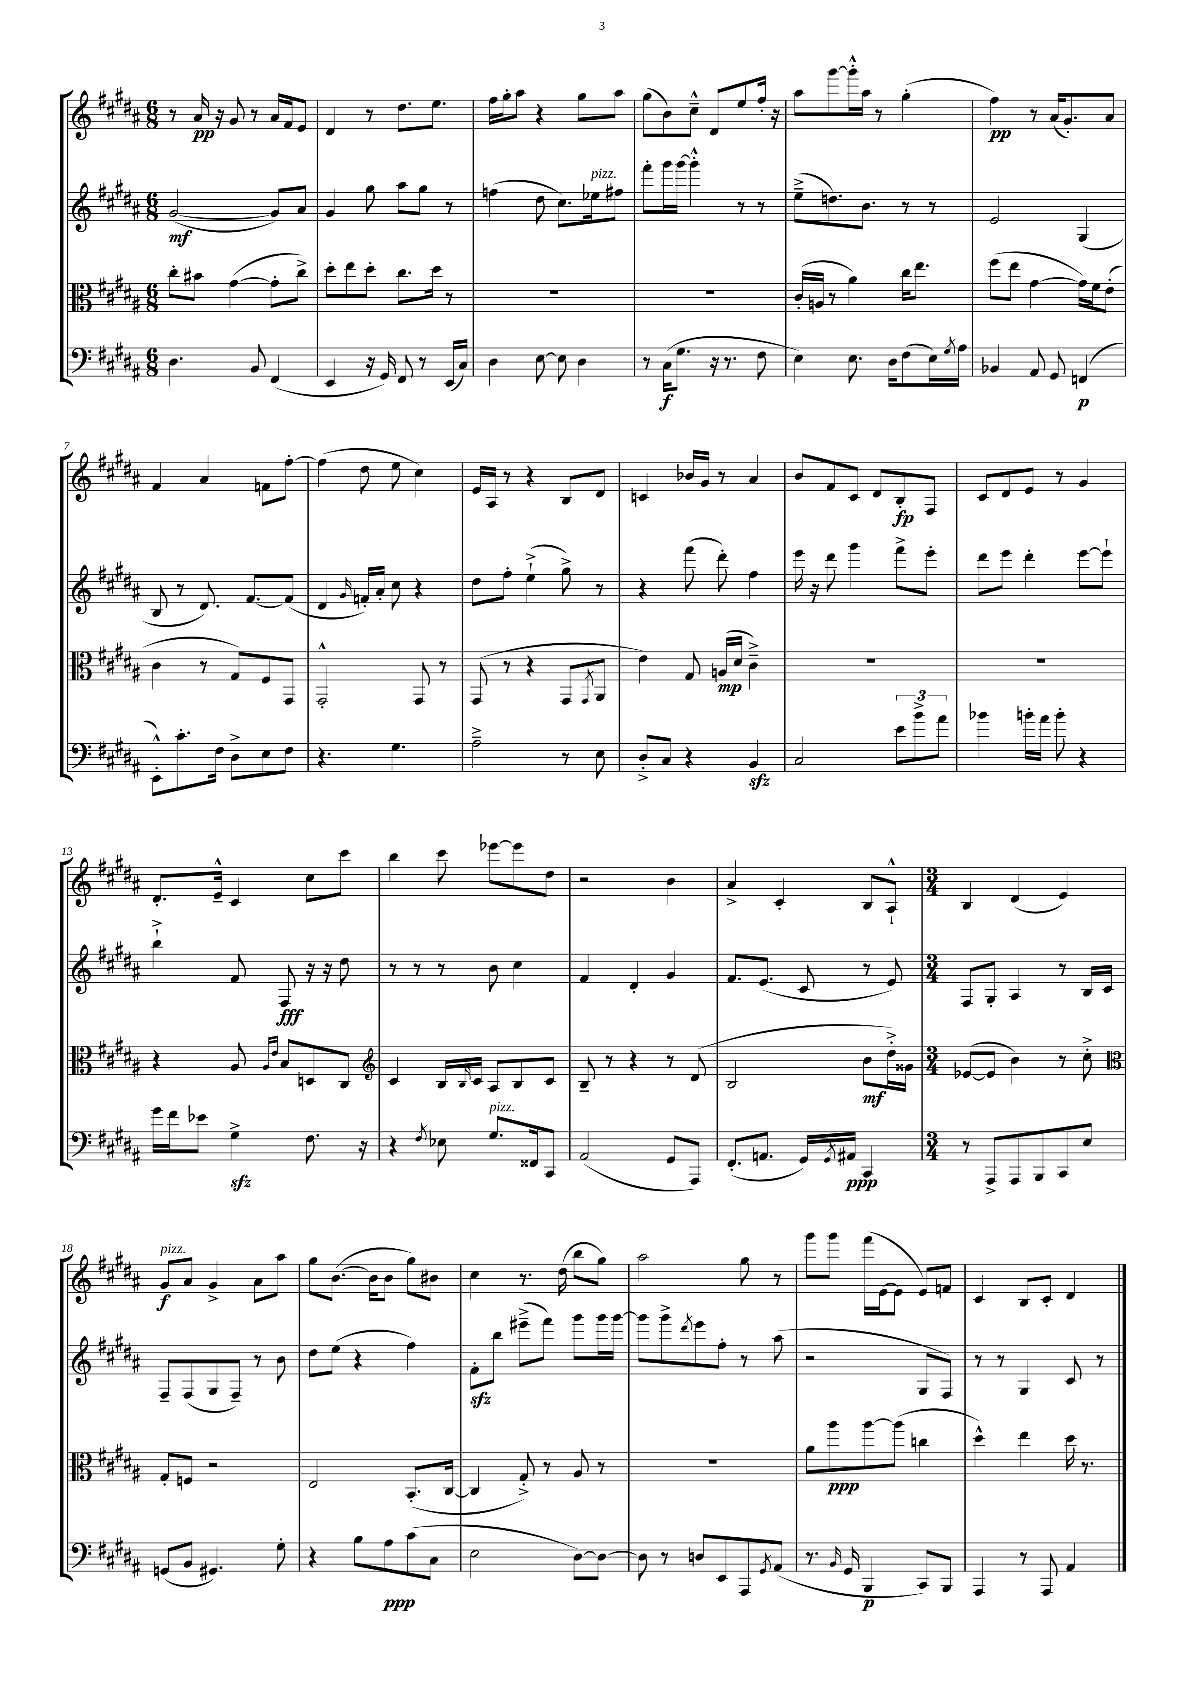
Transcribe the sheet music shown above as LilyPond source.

<<
\new StaffGroup <<
\new Staff = "s0" {
    \clef treble \key b \major \numericTimeSignature \time 6/8
    r8 ais'16\pp r16 gis'8 r8 ais'16 fis'16 e'8 |
    dis'4 r8 dis''8. e''8. |
    fis''16 gis''16-. ais''8 r4 gis''8 ais''8 |
    gis''8( b'8) cis''8---^ dis'8 e''8 fis''16-. r16 |
    ais''8 gis'''8~ gis'''16-.-^ ais''16 r8 gis''4-.( |
    fis''4\pp) r8 ais'16( gis'8.-.) ais'8 |
    fis'4 ais'4 f'8 fis''8~-. |
    fis''4( dis''8 e''8 cis''4) |
    e'16 ais16 r8 r4 b8 dis'8 |
    c'4 bes'16 gis'16 r8 ais'4 |
    b'8 fis'8 cis'8 dis'8 b8-.\fp fis8 |
    cis'8 dis'8 e'8 r8 gis'4 |
    dis'8.-. e'16---^ cis'4 cis''8 cis'''8 |
    b''4 cis'''8 ees'''8~ ees'''8 dis''8 |
    r2 b'4 |
    ais'4-> cis'4-. b8 ais8-!-^ |
    \numericTimeSignature \time 3/4 b4 dis'4( e'4) |
    gis'8\f^\markup { \italic "pizz." } ais'8 gis'4-> ais'8 ais''8 |
    gis''8 b'8.~( b'16 b'8 gis''8) bis'8 |
    cis''4 r8. dis''16( b''8 gis''8) |
    ais''2 gis''8 r8 |
    gis'''8 gis'''8 fis'''16( e'16~ e'8 e'8) f'8 |
    cis'4 b8 cis'8-. dis'4 \bar "|." |
}
\new Staff = "s1" {
    \clef treble \key b \major \numericTimeSignature \time 6/8
    gis'2~\mf( gis'8) ais'8 |
    gis'4 gis''8 ais''8 gis''8 r8 |
    f''4( dis''8 cis''8.) ees''16^\markup { \italic "pizz." } fis''8 |
    fis'''8-. gis'''16 gis'''16~ gis'''4-.-^ r8 r8 |
    e''8--->( d''8.) b'8. r8 r8 |
    e'2 gis4( |
    b8 r8 dis'8.) fis'8.~ fis'8( |
    dis'4 \grace { gis'16 } f'16-.) ais'16-. cis''8 r4 |
    dis''8 fis''8-. e''4-!->( gis''8->) r8 |
    r4 fis'''8( dis'''8-.) fis''4 |
    e'''16 r16 dis'''8 gis'''4 fis'''8-> e'''8-. |
    dis'''8 e'''8 dis'''4-. e'''8~ e'''8-! |
    b''4-!-> fis'8 fis8\fff r16 r16 dis''8 |
    r8 r8 r8 b'8 cis''4 |
    fis'4 dis'4-. gis'4 |
    fis'8. e'8.( cis'8 r8 e'8) |
    \numericTimeSignature \time 3/4 fis8 gis8-. ais4 r8 b16 cis'16 |
    fis8-- fis8( gis8 fis8--) r8 b'8 |
    dis''8 e''8( r4 fis''4) |
    fis'8-.\sfz b''8 eis'''8--->( fis'''8) gis'''8 gis'''16 gis'''16~ |
    gis'''8 gis'''8-> \acciaccatura { dis'''8 } e'''8 fis''8-. r8 ais''8( |
    r2 gis8 fis8) |
    r8 r8 gis4 cis'8 r8 \bar "|." |
}
\new Staff = "s2" {
    \clef alto \key b \major \numericTimeSignature \time 6/8
    cis''8-. bis'8 gis'4~( gis'8-. cis''8->) |
    dis''8-. e''8 dis''8-. cis''8. dis''16 r8 |
    R2. |
    R2. |
    cis'16-.( a16 r8 ais'4) cis''16 e''8. |
    fis''8( e''8 gis'4~ gis'16) fis'16 e'8-.( |
    cis'4 r8 gis8) fis8 gis,8 |
    gis,2-.-^ gis,8 r8 |
    gis,8( r8 r4 gis,8 \acciaccatura { gis,8 } ais,8 |
    e'4) gis8 a16\mp( dis'16 cis'4--->) |
    R2. |
    R2. |
    r4 ais8 \grace { ais16 e'16 } b8 d8 cis8 |
    \clef treble cis'4 b16 \grace { b16 } cis'16 ais8 b8 cis'8 |
    b8-- r8 r4 r8 dis'8( |
    b2 b'8\mf dis''16-.->) gisis'16 |
    \numericTimeSignature \time 3/4 ees'8~( ees'8 b'4) r8 cis''8-.-> |
    \clef alto gis8-. f8 r2 |
    e2 b,8.-.( cis16~ |
    cis4 gis8-.->) r8 ais8 r8 |
    R2. |
    ais'8 ais''8\ppp ais''8~ ais''8( c''4 |
    dis''4-^) e''4 dis''16 r8. \bar "|." |
}
\new Staff = "s3" {
    \clef bass \key b \major \numericTimeSignature \time 6/8
    dis4. b,8 fis,4( |
    e,4 r16 gis,16) fis,8 r8 e,16( cis16) |
    dis4 e8~ e8 dis4 |
    r8 cis16\f( gis8. r16 r8. fis8 |
    e4) e8. dis16 fis8( e16) \acciaccatura { gis8 } ais16 |
    bes,4 ais,8 gis,8 f,4\p( |
    e,8-.-^) cis'8.-. fis16 dis8-> e8 fis8 |
    r4. gis4. |
    ais2---> r8 e8 |
    dis8-.-> cis8 r4 b,4\sfz |
    cis2 \tuplet 3/2 { e'8 b'8-> ais'8 } |
    bes'4 b'16-. ais'16 b'8-. r4 |
    gis'16 fis'16 ees'8 gis4->\sfz fis8. r16 |
    r4 \acciaccatura { fis8 } ees8 gis8.^\markup { \italic "pizz." } fisis,16 cis,8 |
    ais,2( gis,8 ais,,8) |
    fis,8.-.( a,8. gis,16) \acciaccatura { gis,8 } ais,16\ppp cis,4 |
    \numericTimeSignature \time 3/4 r8 ais,,8-> ais,,8 b,,8 cis,8 e8 |
    g,8( b,8 gis,4.) gis8-. |
    r4 b8 ais8\ppp cis'8( cis8 |
    e2 dis8~) dis8~ |
    dis8 r8 d8 e,8 ais,,8 \acciaccatura { gis,8 } ais,8( |
    r8. \grace { b,16 } gis,16 b,,4\p cis,8) b,,8 |
    ais,,4 r8 ais,,8 ais,4 \bar "|." |
}
>>
>>
